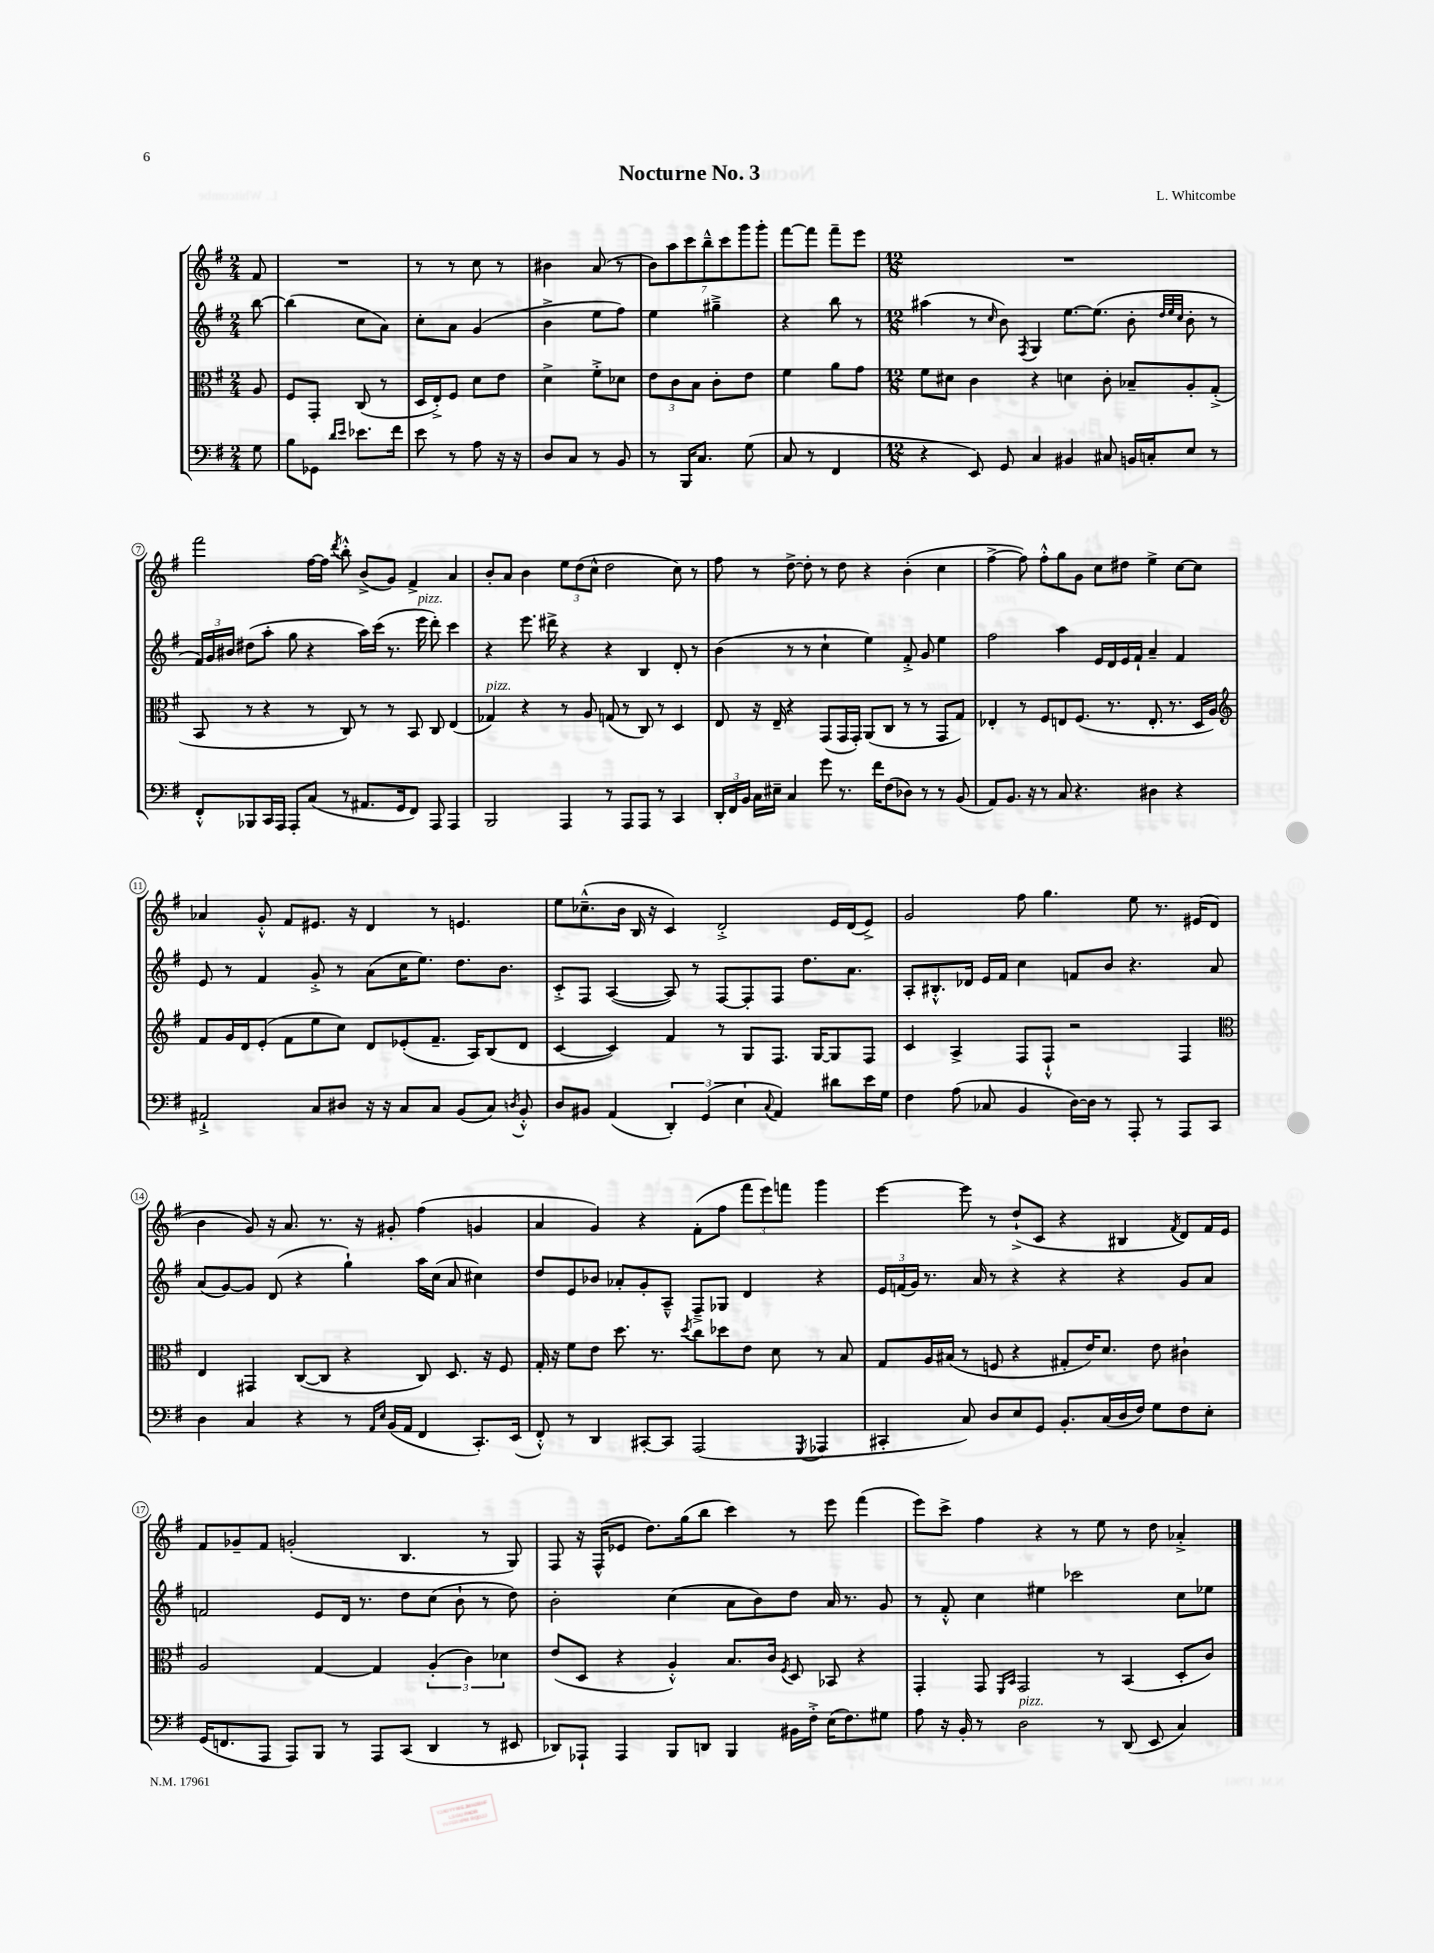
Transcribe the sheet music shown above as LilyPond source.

\header { title = "Nocturne No. 3" composer = "L. Whitcombe" }
<<
\new StaffGroup <<
\new Staff = "s0" {
    \clef treble \key g \major \numericTimeSignature \time 2/4 \partial 8
    \autoBeamOff fis'8 |
    R2 |
    r8 r8 c''8 r8 |
    bis'4 a'8( r8 |
    \tuplet 7/4 { b'8[) a''8 c'''8 b''8---^ c'''8 g'''8 g'''8]-. } |
    fis'''8[~ fis'''8] fis'''8[-- e'''8] |
    \numericTimeSignature \time 12/8 R1. |
    fis'''2 fis''16[~ fis''16] \acciaccatura { d'''8 } b''8-.-^ b'8[->( g'8]) fis'4-> a'4 |
    b'8[-. a'8] b'4 \tuplet 3/2 { e''8[ d''8( c''8]-^ } d''2 c''8) r8 |
    fis''8 r8 d''8~-> d''8-. r8 d''8 r4 b'4-.( c''4 |
    fis''4~-> fis''8) fis''8[-.-^ g''8 g'8] c''8[ dis''8] e''4-> c''8[~ c''8] |
    aes'4 g'8-.-^ fis'8[ eis'8.] r16 d'4 r8 e'4. |
    e''8[ ces''8.---^( b'16] b16 r16 c'4) d'2-.-> e'16[ d'16( e'8]->) |
    g'2 fis''8 g''4. e''8 r8. eis'16[( d'8] |
    b'4 g'8) r16 a'8. r8. r16 gis'8-. fis''4( g'4 |
    a'4 g'4) r4 fis'8[-.( fis''8] \tuplet 3/2 { fis'''8[ e'''8) f'''8] } g'''4 |
    e'''4~ e'''8 r8 d''8[-!->( c'8] r4 bis4 \acciaccatura { fis'8 } d'8[) fis'16 e'16] |
    fis'8[ ges'8-- fis'8] g'2-.( b4. r8 g8) |
    fis8 r16 fis16[-^( ees'8] d''8.[) g''16( b''8] c'''4) r8 e'''8 fis'''4( |
    e'''8[) c'''8]-> fis''4 r4 r8 e''8 r8 d''8 aes'4-.-> \bar "|." |
}
\new Staff = "s1" {
    \clef treble \key g \major \numericTimeSignature \time 2/4 \partial 8
    \autoBeamOff b''8~ |
    b''4( c''8[ a'8]) |
    c''8[-. a'8] g'4( |
    b'4-> e''8[ fis''8]) |
    e''4 gis''4---> |
    r4 b''8 r8 |
    \numericTimeSignature \time 12/8 ais''4( r8 \grace { c''16 } b'8) \acciaccatura { fis8 } g4 e''8.[~ e''8.]( b'8-. \grace { d''32[ e''32 c''32] } b'8-. r8 |
    \tuplet 3/2 { fis'16[) g'16 bis'16] } dis''8[( a''8]-. g''8 r4 a''16[) c'''16]( r8. e'''16^\markup { \italic "pizz." } d'''8-.) c'''4 |
    r4 e'''8. dis'''16-> r4 r4 b4 d'8-. r8 |
    b'4( r8 r8 c''4-! e''4) fis'8-.-> g'8 e''4 |
    fis''2 a''4 e'16[ d'16 e'16 fis'16]-! a'4-- fis'4 |
    e'8 r8 fis'4 g'8-.-> r8 a'8[( c''16 e''8.]) d''8.[ b'8.] |
    c'8[-.-> fis8] a4~( a8) r8 fis8[~ fis8-. fis8] d''8.[ a'8.] |
    a8[-. bis8.-.-^ des'16] e'16[ fis'16] c''4 f'8[ b'8] r4. a'8 |
    a'8[( g'8~) g'8] d'8( r4 g''4-!) a''16[ c''16]( a'8 cis''4) |
    d''8[ e'8 bes'8] aes'8[-. g'8-. a8]---^ fis8[---> ges8] d'4 r4 |
    \tuplet 3/2 { e'16[ f'16( g'16]) } r8. a'16 r8 r4 r4 r4 g'8[ a'8] |
    f'2 e'8[ d'16] r8. d''8[ c''8]( b'8-! r8 d''8) |
    b'2-. c''4( a'8[ b'8) d''8] a'16 r8. g'8 |
    r8 fis'8-.-^ c''4 eis''4 ces'''2 c''8[ ees''8] \bar "|." |
}
\new Staff = "s2" {
    \clef alto \key g \major \numericTimeSignature \time 2/4 \partial 8
    \autoBeamOff a8 |
    fis8[ g,8]-. c8( r8 |
    d16[ e16-.->) fis8] d'8[ e'8] |
    d'4-> fis'8[-.-> des'8] |
    \tuplet 3/2 { e'8[ c'8 b8] } c'8[-. e'8] |
    fis'4 a'8[ g'8] |
    \numericTimeSignature \time 12/8 fis'8[ dis'8] c'4 r4 d'4 c'8-. bes8[-- a8-. g8]-.->( |
    b,8 r8 r4 r8 c8) r8 r8 b,8 c8 e4( |
    ges4^\markup { \italic "pizz." }) r4 r8 a8 g8( r8 c8) r8 d4 |
    e8 r16 e16-- r4 g,8[( g,16 g,16]-.) a,8[( c8] r8 r8 g,8[ g8]) |
    ees4-. r8 fis8[ e8 fis8.]( r8. e8.-. r8. d16[ a16]) |
    \clef treble fis'8[ g'16 d'16 e'8]-.( fis'8[ e''8 c''8]) d'8[ ees'8-.( fis'8.]-- a16[) b8( d'8] |
    c'4~ c'4) fis'4 r8 g8[ fis8.] g16[~ g8 fis8] |
    c'4 a4-> fis8[ fis8]-!-^ r2 fis4 |
    \clef alto e4 gis,4 c8[~( c8] r4 c8) d8. r16 fis8 |
    g16-. r16 fis'8[ e'8] d''8. r8. \acciaccatura { d''8 } c''8[ des''8 e'8] d'8 r8 b8 |
    g8[ a16 bis16]( r8 f8 r4 gis8[-. e'16) d'8.] e'8 cis'4-! |
    a2 g4~ g4 \tuplet 3/2 { a4-.( c'4) des'4 } |
    e'8[( d8] r4 a4-.-^) b8.[ c'16] \acciaccatura { fis8 } d8 bes,8 r4 |
    g,4-. g,8 \grace { fis,16[ b,16] } g,2 r8 b,4( d8[-. c'8]) \bar "|." |
}
\new Staff = "s3" {
    \clef bass \key g \major \numericTimeSignature \time 2/4 \partial 8
    \autoBeamOff g8 |
    b8[ ges,8] \grace { d'16[ e'16] } ees'8.[ fis'16] |
    e'8 r8 a8 r16 r16 |
    d8[ c8] r8 b,8 |
    r8 b,,16[ c8.] g8( |
    c8 r8 fis,4 |
    \numericTimeSignature \time 12/8 r4 e,8) g,8 c4 bis,4 cis8 b,16[ c16-. e8] r8 |
    fis,8[-.-^ bes,,8 c,16 a,,16] a,,8[-. c8]( r8 ais,8.[ g,16 fis,8]) a,,8 a,,4 |
    b,,2 a,,4 r8 a,,8[ a,,8] r8 c,4 |
    \tuplet 3/2 { d,16[-. fis,16 b,16] } c16[ eis16]-- c4 g'8 r8. fis'16[ fis8( des8]) r8 r8 b,8( |
    a,8[) b,8.] r16 r8 c8 r4. dis4 r4 |
    ais,2-!-> c8[ dis8] r16 r16 c8[ c8] b,8[( c8]) \acciaccatura { d8 } b,8-.-^ |
    d8[ bis,8] a,4( \tuplet 3/2 { d,4-.) g,4( e4 } \appoggiatura { c8 } a,4) dis'8[ e'16 g16] |
    fis4 a8( ces8 b,4 d16[~) d16] r8 a,,8-. r8 a,,8[ c,8] |
    d4 c4 r4 r8 \grace { a,16[ e16] } b,16[( a,16] fis,4 c,8.[-.) e,16]( |
    fis,8-.-^) r8 d,4 cis,8[~-. cis,8] a,,2( \acciaccatura { g,,8 } aes,,4 |
    cis,4-. c8) d8[ e8 g,8] b,8.[-. c16( d16 fis16]) g8[ fis8 e8]-. |
    g,16[( f,8. a,,8] a,,8[) b,,8] r8 a,,8[ c,8]( d,4 r8 eis,8 |
    des,8[) aes,,8]-! aes,,4 b,,8[ d,8] b,,4 bis,16[ fis16]-.-> e16[( fis8.) gis8] |
    a8 r16 b,16-. r8 d2^\markup { \italic "pizz." } r8 d,8( e,8 c4) \bar "|." |
}
>>
>>
\layout { \context { \Score \override BarNumber.stencil = #(make-stencil-circler 0.1 0.3 ly:text-interface::print) } }
